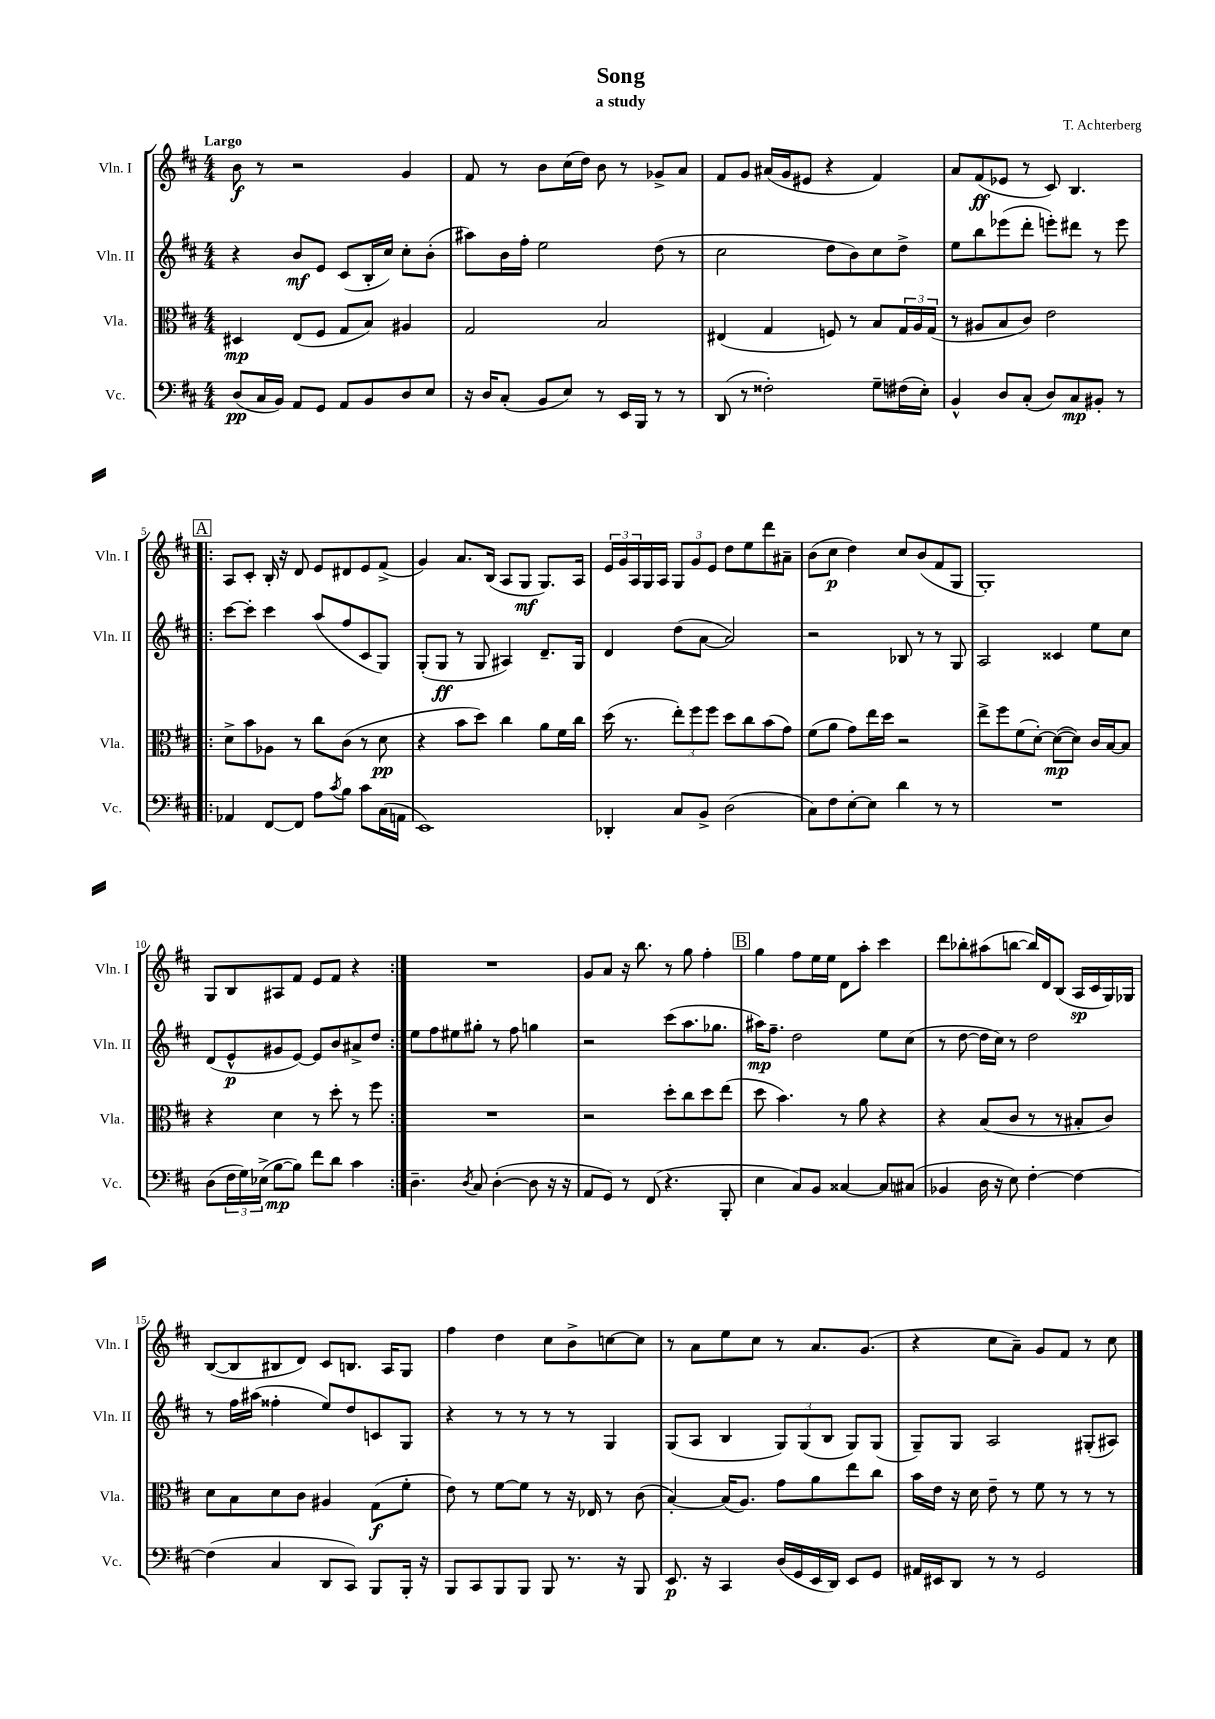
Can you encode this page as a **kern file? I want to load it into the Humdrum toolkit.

**kern	**kern	**kern	**kern
*staff4	*staff3	*staff2	*staff1
*clefF4	*clefC3	*clefG2	*clefG2
*k[f#c#]	*k[f#c#]	*k[f#c#]	*k[f#c#]
*M4/4	*M4/4	*M4/4	*M4/4
(8D	4D#	4r	8b
16C#	.	.	8r
16BB)	.	.	.
8AA	(8E	8b	2r
8GG	8F#	8e	.
8AA	8G	(8c#	.
8BB	8B)	16B'	.
.	.	16cc#)	.
8D	4A#	8cc#'	4g
8E	.	(8b'	.
=	=	=	=
16r	2G	8aa#)	8f#
16D	.	.	.
(8C#'	.	16b	8r
.	.	16ff#'	.
8BB	.	2ee	8b
8E)	.	.	(16cc#
.	.	.	16dd)
8r	2B	.	8b
16EE	.	.	8r
16BBB	.	.	.
8r	.	(8dd	8g-^
8r	.	8r	8a
=	=	=	=
(8DD	(4E#	2cc#	8f#
8r	.	.	8g
2F##')	4G	.	(16a#
.	.	.	16g
.	.	.	8e#
.	8F)	8dd	4r
.	8r	8b)	.
8G~	8B	8cc#	4f#)
(16F#	24G	8dd^	.
.	24A	.	.
16E')	.	.	.
.	(24G	.	.
=	=	=	=
4BB^^	8r	8ee	8a
.	8A#	8bb	(8f#
8D	8B	(8eee-	8e-
(8C#'	8c#)	8ddd'	8r
8D)	2e	8eee')	8c#)
8C#	.	8ddd#	4.B
8BB#'	.	8r	.
8r	.	8eee	.
=!|:	=!|:	=!|:	=!|:
4AA-	8d^	[8ccc#	8A
.	8b	8ccc#']	8c#'
[8FF#	8A-	4ccc#	16B'
.	.	.	16r
8FF#]	8r	.	8d
8A	8cc#	(8aa	8e
8qc#	.	.	.
8B	(8c#	8ff#	8d#
8c#	8r	8c#	8e
(16C#	8d	8G)	(8f#^
16AA	.	.	.
=	=	=	=
1EE)	4r	(8G'	4g)
.	.	8G	.
.	8b	8r	8.a
.	8dd)	8G	.
.	.	.	(16B
.	4cc#	4A#)	8A
.	.	.	8G
.	8a	8.d~	8.G)
.	16f#	.	.
.	16cc#	16G	16A
=	=	=	=
4DD-'	(16dd	4d	24e
.	.	.	24g
.	8.r	.	.
.	.	.	24A
.	.	.	16G
.	.	.	16A
8C#	12ee')	(8dd	12G
.	12ff#	.	12g
8BB^	.	[8a	.
.	12ff#	.	12e
(2D	8dd	2a])	8dd
.	8cc#	.	8ee
.	(8b	.	8ddd
.	8g)	.	8a#~
=	=	=	=
8C#)	(8f#	2r	(8b
8F#	8a	.	8cc#
[8E'	8g)	.	4dd)
8E]	16ee	.	.
.	16dd	.	.
4d	2r	8B-	8cc#
.	.	8r	(8b
8r	.	8r	8f#
8r	.	8G	8G
=	=	=	=
1r	8ee^	2A	1G')
.	8ff#	.	.
.	(8f#	.	.
.	[8d')	.	.
.	(8d_	4c##	.
.	8d])	.	.
.	16c#	8ee	.
.	[16B	.	.
.	8B]	8cc#	.
=	=	=	=
(8D	4r	(8d	8G
24F#	.	8e^^	8B
24G)	.	.	.
(24E-^	.	.	.
[8B	4d	8g#	8A#
8B])	.	[8e)	8f#
8f#	8r	8e]	8e
8d	8dd'	8b	8f#
4c#	8r	8a#^	4r
.	8ff#	8dd	.
=:|!	=:|!	=:|!	=:|!
4.D~	1r	8ee	1r
.	.	8ff#	.
.	.	8ee#	.
8qD	.	.	.
8C#	.	8gg#'	.
([4D'	.	8r	.
.	.	8ff#	.
8D]	.	4gg	.
16r	.	.	.
16r	.	.	.
=	=	=	=
8AA	2r	2r	8g
8GG)	.	.	8a
8r	.	.	16r
.	.	.	8.bb
(8FF#	.	.	.
4.r	8dd'	(8ccc#	8r
.	8cc#	8.aa	8gg
.	8dd	.	4ff#'
.	.	8.gg-	.
8BBB'	(8ee	.	.
=	=	=	=
4E	8dd	16aa#)	4gg
.	.	8.ff#~	.
.	4.b)	.	.
8C#)	.	2dd	8ff#
8BB	.	.	16ee
.	.	.	16ee
[4C##	8r	.	8d
.	8a	.	8aa'
8C##]	4r	8ee	4ccc#
(8C#	.	(8cc#	.
=	=	=	=
4BB-	4r	8r	8ddd
.	.	[8dd	8bb-'
16D	(8B	16dd]	(8aa#
16r	.	16cc#)	.
8E)	8c#	8r	[8bb
[4F#'	8r	2dd	16bb])
.	.	.	16d
.	8r	.	(8B
4F#_	8B#'	.	16A
.	.	.	16c#
.	8c#)	.	16G)
.	.	.	16G-
=	=	=	=
(4F#]	8d	8r	([8B
.	8B	16ff#	8B]
.	.	(16aa#	.
4C#	8d	4ff##'	8B#
.	8c#	.	8d)
8DD	4A#	8ee)	8c#
8CC#)	.	8dd	8.B
8BBB	(8G	8c	.
.	.	.	16A
16BBB'	8f#'	8G	8G
16r	.	.	.
=	=	=	=
8BBB	8e)	4r	4ff#
8CC#	8r	.	.
8BBB	[8f#	8r	4dd
8BBB	8f#]	8r	.
8BBB	8r	8r	8cc#
8.r	16r	8r	8b^
.	16E-	.	.
.	8r	4G	[8cc
16r	.	.	.
8BBB	(8c#	.	8cc]
=	=	=	=
8.EE	[4B')	(8G	8r
.	.	8A	8a
16r	.	.	.
4CC#	(16B]	4B	8ee
.	8.A)	.	.
.	.	.	8cc#
(16D	8g	12G)	8r
16GG	.	.	.
.	.	(12G	.
16EE	8a	.	8.a
.	.	12B	.
16DD)	.	.	.
8EE	8ee	8G)	.
.	.	.	(8.g
8GG	8cc#	(8G	.
=	=	=	=
16AA#	16b	8G~)	4r
16EE#	16e	.	.
8DD	16r	8G	.
.	16d	.	.
8r	8e~	2A	8cc#
8r	8r	.	8a~)
2GG	8f#	.	8g
.	8r	.	8f#
.	8r	(8G#'	8r
.	8r	8A#)	8cc#
==	==	==	==
*-	*-	*-	*-
